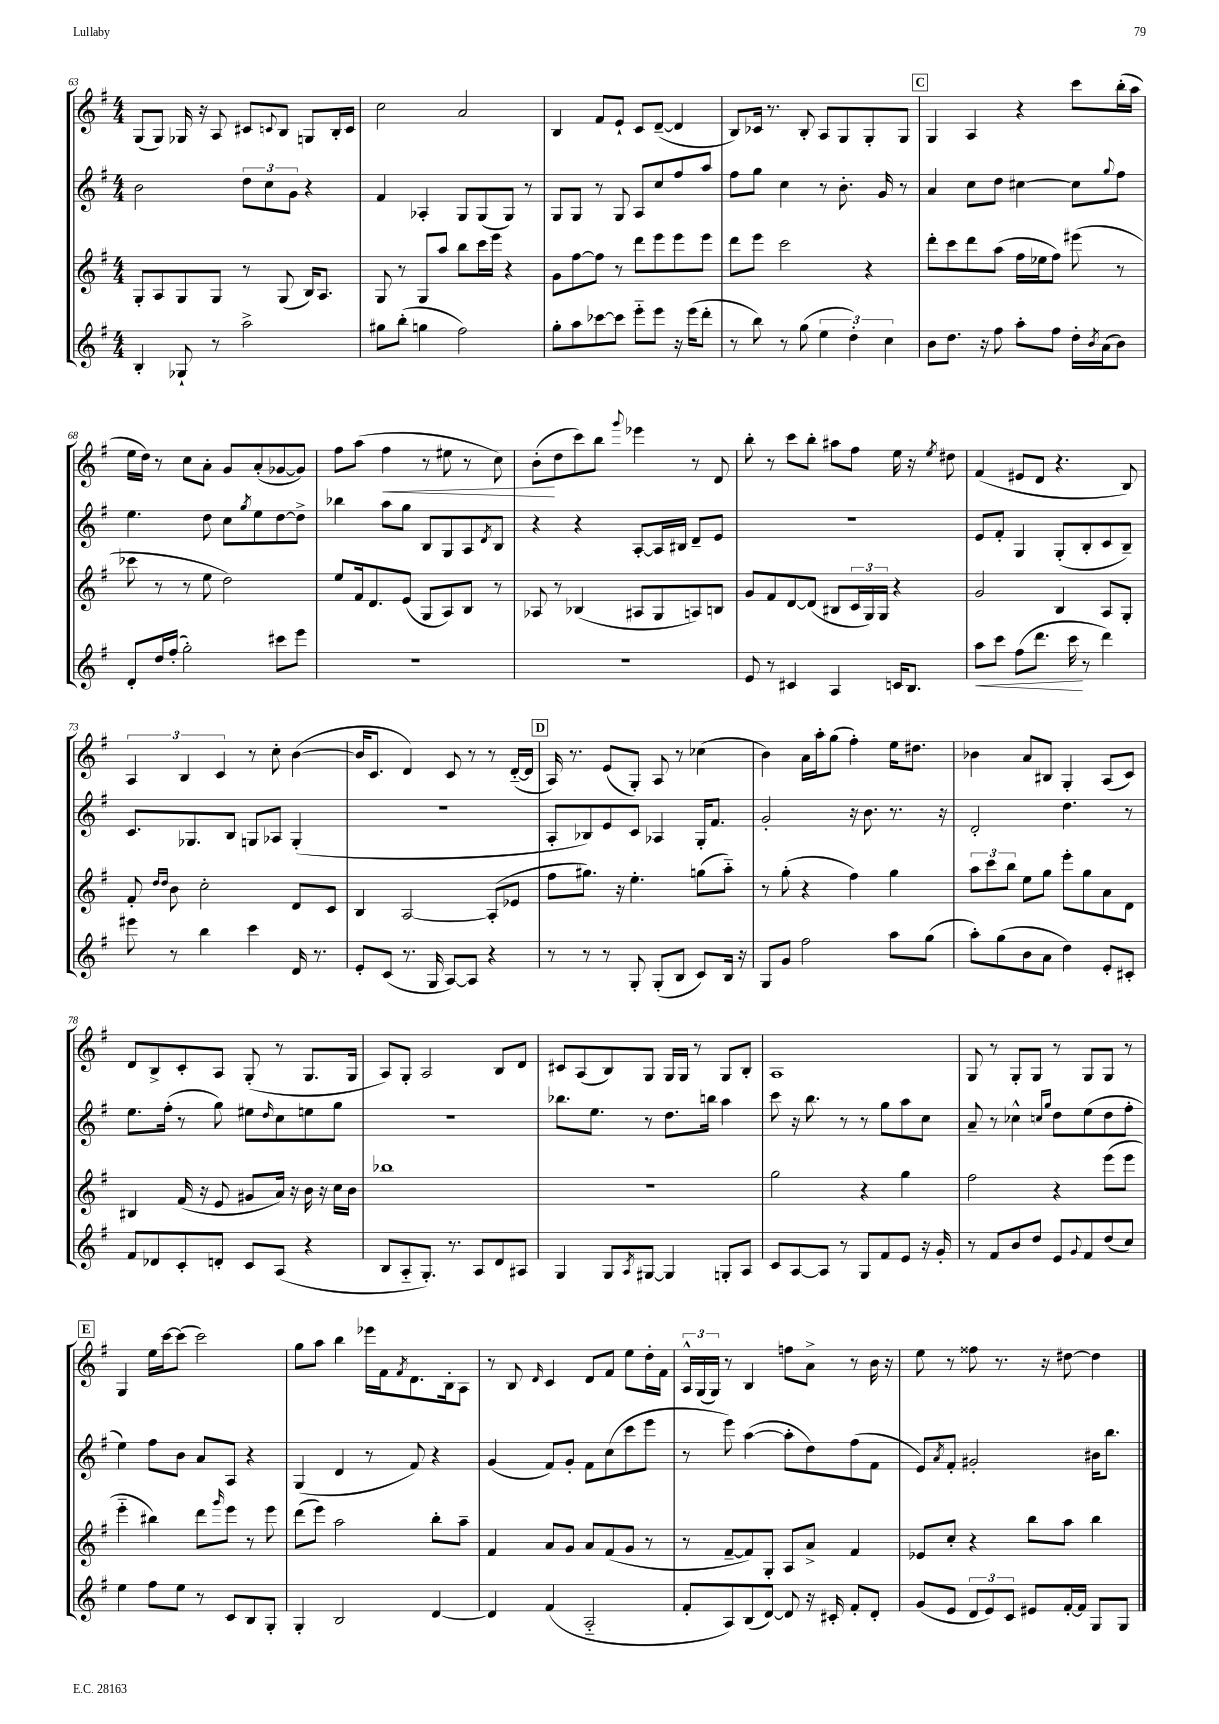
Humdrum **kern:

**kern	**kern	**kern	**kern
*staff4	*staff3	*staff2	*staff1
*clefG2	*clefG2	*clefG2	*clefG2
*k[f#]	*k[f#]	*k[f#]	*k[f#]
*M4/4	*M4/4	*M4/4	*M4/4
4B'/	8G'/L	2b\	(8G/L
.	8A/	.	8G/J)
8G-`/	8G/	.	16G-/
.	.	.	16r
8r	8G/J	.	8A/
2aa^\	8r	12dd\L	8c#/L
.	.	12cc\	.
.	.	.	8qqc/
.	(8G/	.	8B/J
.	.	12g\J	.
.	16B/LK)	4r	8G/L
.	8.A/J	.	.
.	.	.	16B'/L
.	.	.	16c/JJ
=	=	=	=
8gg#\L	8G/	4f#/	2cc\
(8bb'\J	8r	.	.
4gg\	8G/L	4A-'/	.
.	8aa/J	.	.
2ff#\)	8bb\L	8G/L	2a/
.	16ccc\L	(8G/	.
.	16eee\JJ	.	.
.	4r	8G/J)	.
.	.	8r	.
=	=	=	=
8gg'\L	8g\L	8G/L	4B/
8aa\	[8ff#\	8G/J	.
[8ccc-\	8ff#\]J	8r	8f#/L
8ccc-\]J	8r	8G/	8e`/J
8eee'~\L	8ddd\L	8A/L	8c/L
8eee\J	8eee\	8cc/	([8d~/J
16r	8eee\	8ff#/	4d/]
(16eee\LK	.	.	.
8ddd'\J	8eee\J	8aa/J	.
=	=	=	=
8r	8ddd\L	8ff#\L	8B/L)
8bb\)	8eee\J	8gg\J	16c-/Jk
.	.	.	8.r
8r	2ccc\	4cc\	.
(8gg\	.	.	8B'/
6ee\	.	8r	8A/L
.	.	8.b'\	8G/
6dd'\)	.	.	.
.	4r	.	8G'/
.	.	16g/	.
6cc\	.	.	.
.	.	8r	8G/J
=	=	=	=
8b\L	8ddd'\L	4a/	4G/
8.dd\J	8ccc\	.	.
.	8ddd\	8cc\L	4A/
16r	.	.	.
8ff#\	(8aa\J	8dd\J	.
8aa'\L	16ff#\LL	[4cc#\	4r
.	16ee-\J	.	.
8ff#\J	8ff#\J)	.	.
16dd'\LL	(8eee#\	8cc#\]L	8ccc\L
8qb/	.	.	.
(16a\J	.	.	.
.	.	8qqgg/	.
8b\J)	8r	8ff#\J	(16bb'\L
.	.	.	16aa\JJ
=	=	=	=
8d'/L	8ccc-\	4.ee\	16ee\LL
.	.	.	16dd\JJ)
16dd/L	8r	.	8r
(16ff#'/JJ	.	.	.
2gg'\)	8r	.	8cc\L
.	8ee\	8dd\	8a'\J
.	2dd\)	8cc\L	8g/L
.	.	8qgg/	.
.	.	8ee\	(8a'/
8ccc#\L	.	[8dd\	[8g-/
8eee\J	.	8dd^\]J	8g-/]J)
=	=	=	=
1r	8ee/L	4bb-\	8ff#\L
.	16f#/k	.	(8aa\J
.	8.d/	.	.
.	.	8aa\L	4ff#\
.	(8e/J	8gg\J	.
.	8G/L	8B/L	8r
.	8A/)	8G/	8ee#\
.	8B/J	8A/	8r
.	.	8qd/	.
.	8r	8B/J	8cc\)
=	=	=	=
1r	8A-/	4r	(8b'\L
.	8r	.	8dd\
.	(4B-/	4r	8ccc\)
.	.	.	8bb\J
.	.	.	8qqggg/
.	8A#/L	[8A'/L	4eee-\
.	8G/	16A/]L	.
.	.	16B#/JJ	.
.	8A/)	8d~/L	8r
.	8B/J	8e/J	8d/
=	=	=	=
8e/	8g/L	1r	8bb'\
8r	8f#/	.	8r
4c#/	[8d/	.	8ccc\L
.	(8d/]J	.	8bb'\J
4A/	8B#/L	.	8aa#\L
.	24c/L	.	8ff#\J
.	24G/)	.	.
.	24G/JJ	.	.
16c/LK	4r	.	16ee\
8.B/J	.	.	16r
.	.	.	8qee/
.	.	.	8dd#\
=	=	=	=
8aa\L	2g/	8e/L	(4f#/
8ccc\J	.	8f#'/J	.
(8ff#\L	.	4G/	8e#/L
8.ddd\J	.	.	8d/J
.	4B/	(8G'/L	4.r
16ccc\	.	.	.
8r	.	8B'/	.
4ddd\)	8A/L	8c/	.
.	8G'/J	8B~/J)	8B/)
=	=	=	=
8eee#\	8f#'/	8.c/L	6A/
.	16qqdd/LL	.	.
.	16qqdd/JJ	.	.
8r	8b\	.	.
.	.	.	6B/
.	.	8.G-/	.
4bb\	2cc'\	.	.
.	.	.	6c/
.	.	8B/J	.
4ccc\	.	8G/L	8r
.	.	8A-/J	8cc'\
16d/	8d/L	(4G'/	([4b\
8.r	.	.	.
.	8c/J	.	.
=	=	=	=
8e'/L	4B/	1r	16b/]LK
.	.	.	8.c/J
(8c/J	.	.	.
8.r	[2A/	.	4d/)
16G/	.	.	.
[8A/L)	.	.	8c/
8A/]J	.	.	8r
4r	(8A'/]L	.	8r
.	8e-/J	.	([16d'~/LL
.	.	.	16d/]JJ
=	=	=	=
8r	8ff#\L	8A'/L	16A/)
.	.	.	8.r
8r	8.gg#\J)	8B-/)	.
8r	.	8e/	(8e/L
.	16r	.	.
8G'/	4.ee'\	8c/J	8G'/J)
(8G'/L	.	4A-/	8A/
8B/J	.	.	8r
8c/L)	(8gg\L	16G'/LK	(4cc-\
.	.	8.f#/J	.
16B/Jk	8aa'~\J)	.	.
16r	.	.	.
=	=	=	=
8G/L	8r	2g'/	4b\)
8g/J	(8gg'\	.	.
2ff#\	4r	.	16a\LL
.	.	.	16aa'\J
.	.	.	(8gg\J
.	4ff#\)	16r	4ff#'\)
.	.	8.b\	.
8aa\L	4gg\	8.r	16ee\LK
.	.	.	8.dd#\J
(8gg\J	.	.	.
.	.	16r	.
=	=	=	=
8aa'\L)	12aa\L	2d'/	4b-\
.	12ccc\	.	.
(8gg\	.	.	.
.	12bb\J	.	.
8b\	8ee\L	.	8a/L
8a\J	8gg\J	.	8B#/J
4dd\)	8eee'\L	4.dd\	4G'/
.	8gg\	.	.
8e'/L	8a\	.	(8A/L
8c#'/J	8d\J	8r	8c/J)
=	=	=	=
8f#/L	4B#/	8.ee\L	8d/L
8d-/	.	.	8B^/
.	.	(16ff#'\Jk	.
8c'/	(16f#/	8r	8c'/
.	16r	.	.
8d'/J	8e/	8gg\)	8A/J
8c/L	8g#/L	8ee#\L	(8G'/
.	.	16qqdd/	.
(8A/J	16a/Jk)	8cc\	8r
.	16r	.	.
4r	16b\	8ee\	8.G/L
.	16r	.	.
.	16cc\LL	8gg\J	.
.	16b\JJ	.	16G/Jk
=	=	=	=
8B/L	1bb-	1r	8A/L)
8A'~/	.	.	8G'/J
8.G'/J)	.	.	2A/
8.r	.	.	.
8A/L	.	.	.
8d/	.	.	8B/L
8A#/J	.	.	8d/J
=	=	=	=
4G/	1r	8.bb-\L	8c#/L
.	.	.	(8A/
.	.	8.ee\J	.
8G/L	.	.	8B/)
8qA/	.	.	.
[8G#/J	.	8r	8G/J
4G#/]	.	8.dd\L	16G/LL
.	.	.	16G/JJ
.	.	.	8r
.	.	16bb\Jk	.
8G'/L	.	4aa\	8G/L
8A/J	.	.	8B'/J
=	=	=	=
8c/L	2gg\	8ccc\	1A
[8A/	.	16r	.
.	.	8.bb\	.
8A/]J	.	.	.
8r	.	8r	.
8G/L	4r	8r	.
8f#/	.	8gg\L	.
8e/J	4gg\	8aa\	.
16r	.	8cc\J	.
16g'/	.	.	.
=	=	=	=
8r	2ff#\	8a~/	8G/
8f#/L	.	8r	8r
8b/	.	4cc-^^\	8G'/L
8dd/J	.	.	8G/J
.	.	16qqcc/LL	.
.	.	16qqgg/JJ	.
8e/L	4r	8dd\L	8r
8qqg/	.	.	.
8f#/	.	(8ee\	8G/L
(8dd/	(8eee\L	8dd\	8G/J
8cc/J)	8eee\J	8ff#'\J	8r
=	=	=	=
4ee\	4eee'~\	4ee\)	4G/
8ff#\L	4bb#\)	8ff#\L	16ee\LL
.	.	.	[16ccc\J
8ee\J	.	8b\J	(8ccc\]J
8r	8ddd\L	8a/L	2ccc\)
.	16qqggg/	.	.
8c/L	8eee\J	8A/J	.
8B/	8r	4r	.
8G'/J	8eee\	.	.
=	=	=	=
4G'/	(8ddd\L	(4G/	8gg\L
.	8eee\J)	.	8aa\J
2B/	2aa\	4d/	4bb\
.	.	8r	16eee-\LL
.	.	.	16f#\J
.	.	.	8qf#/
.	.	8f#/)	8.d\
[4d/	8bb'\L	4r	.
.	.	.	16B'\k
.	8aa~\J	.	8A\J
=	=	=	=
4d/]	4f#/	(4g/	8r
.	.	.	8B/
.	.	.	16qqd/
(4f#/	8a/L	8f#/L)	4c/
.	8g/J	8g'/J	.
2A'~/	8a/L	8f#\L	8d/L
.	(8f#/	(8cc\	8f#/J
.	8g/J	8ccc\	8ee\L
.	8r	8eee\J	16dd'\L
.	.	.	16f#\JJ
=	=	=	=
8f#'/L	8r	8r	24A^^/LL
.	.	.	(24G/
.	.	.	24G/JJ)
8A/)	[8f#~/L	8eee\)	8r
(8B/	8f#/])	([4aa\	4B/
[8d/J)	8G'/J	.	.
8d/]	8A/L	8aa'\]L	8ff\L
16r	8a^/J	8dd\)	8a^\J
16c#'/	.	.	.
8f#'/L	4f#/	(8ff#\	8r
8d'/J	.	8f#\J	16b\
.	.	.	16r
=	=	=	=
(8g/L	8e-/L	8e/L)	8ee\
.	.	8qa/	.
8e/J	8cc'/J	8f#'/J	8r
12d/L	4r	2g#'/	8ff##\
12e/)	.	.	.
.	.	.	8.r
12c/J	.	.	.
8e#/L	8bb\L	.	.
.	.	.	16r
[16f#'/L	8aa\J	.	[8dd#\
16f#/]JJ	.	.	.
8G/L	4bb\	16b#\LK	4dd#\]
.	.	8.bb\J	.
8G/J	.	.	.
==	==	==	==
*-	*-	*-	*-
